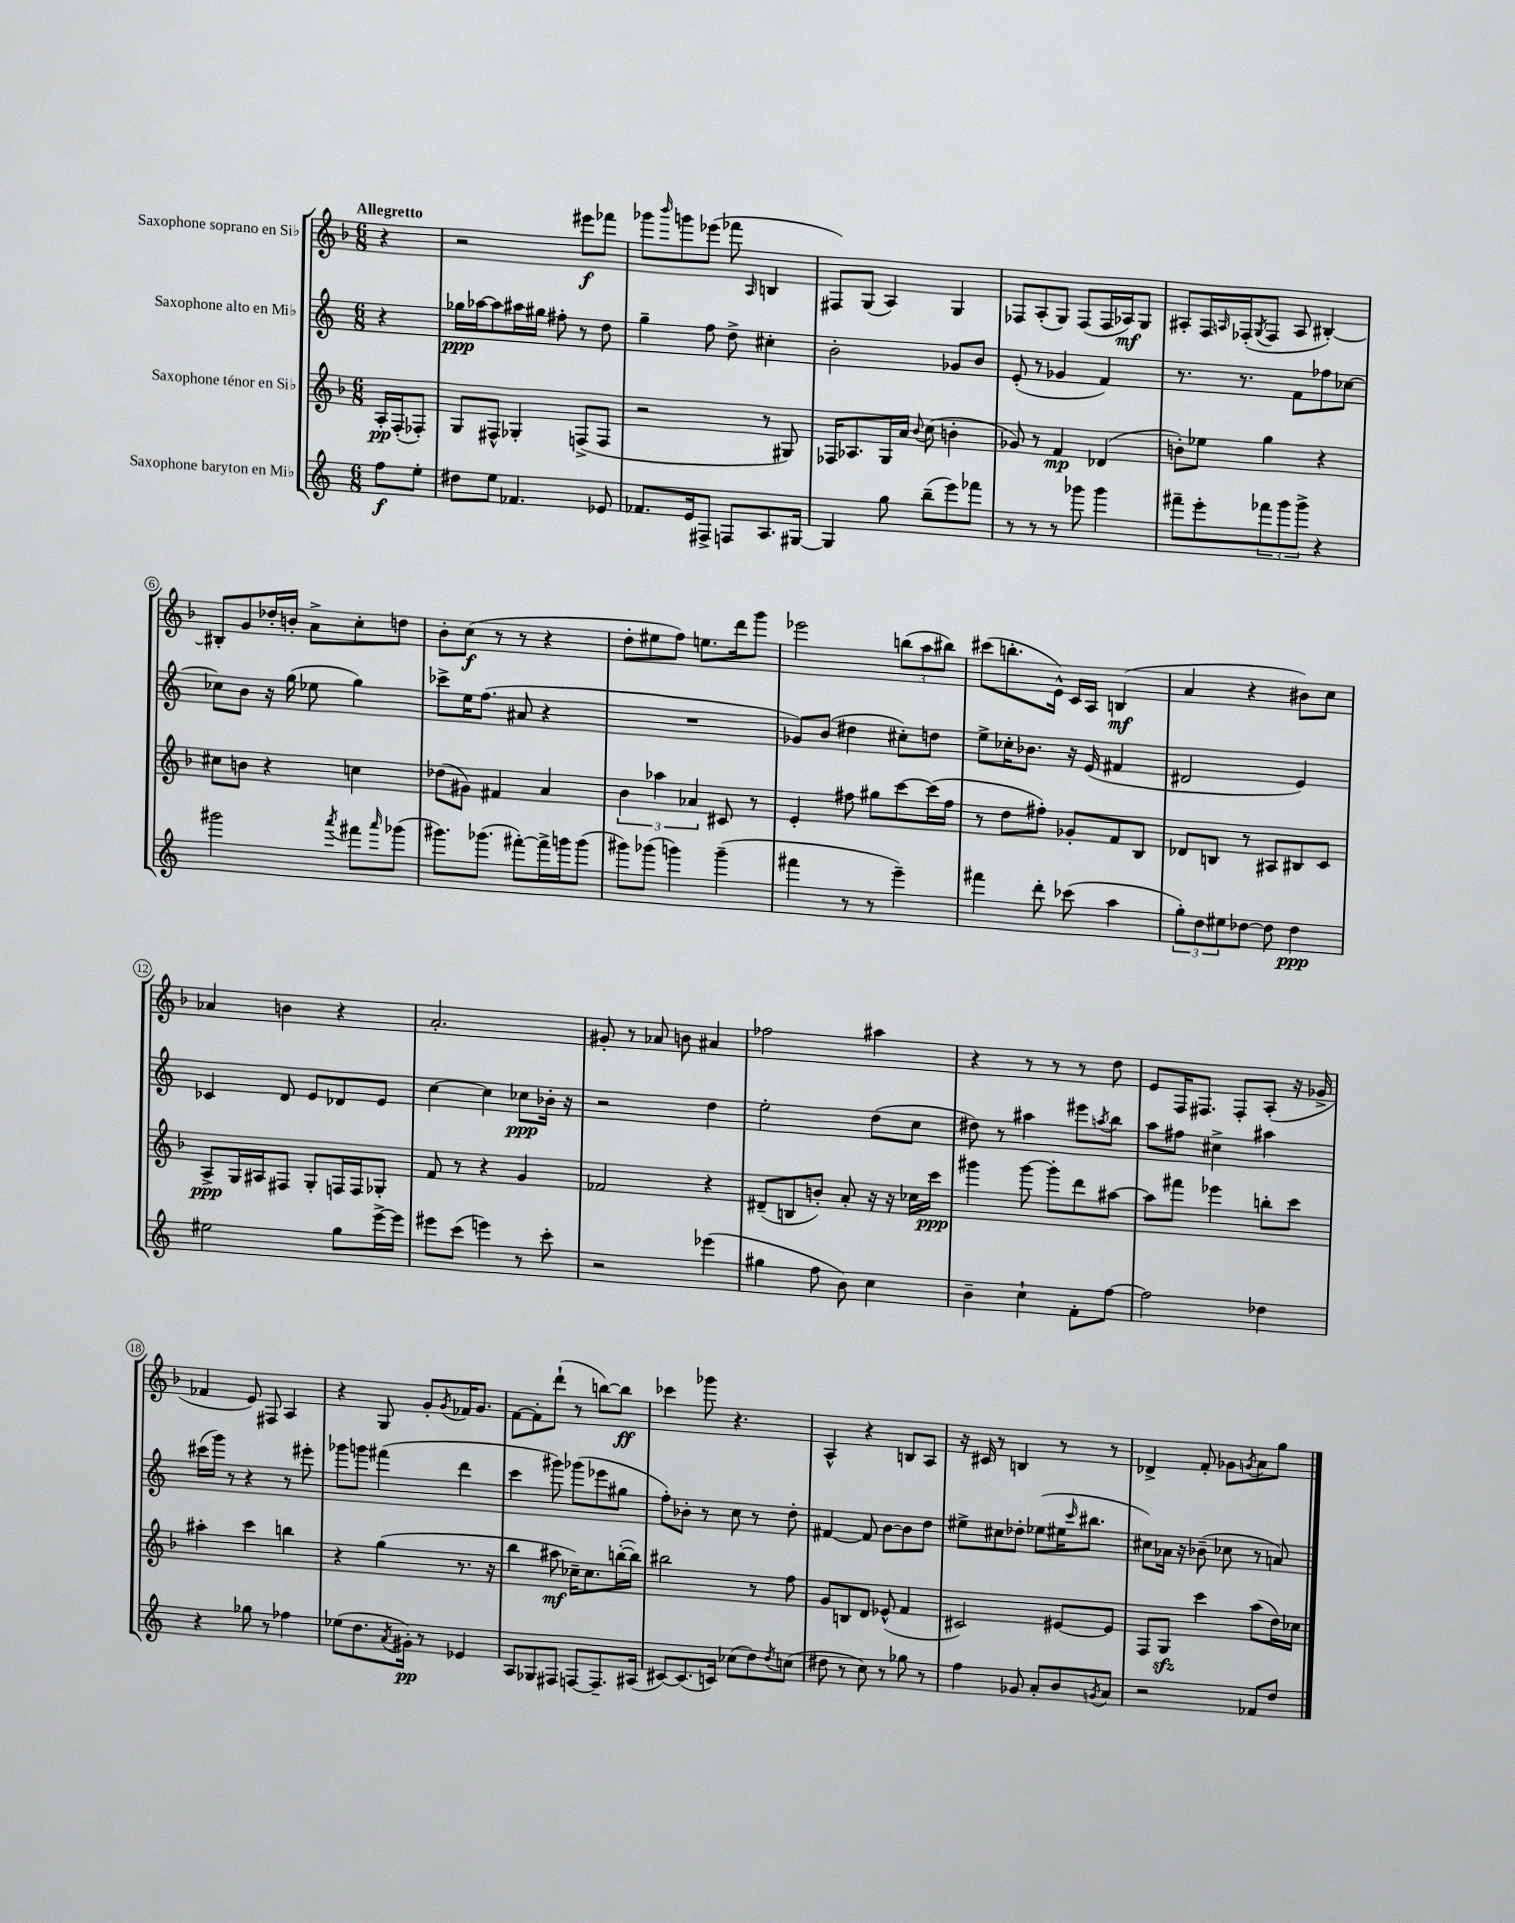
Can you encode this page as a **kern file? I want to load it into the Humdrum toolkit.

**kern	**dynam	**kern	**dynam	**kern	**dynam	**kern	**dynam
*part4	*part4	*part3	*part3	*part2	*part2	*part1	*part1
*staff4	*staff4	*staff3	*staff3	*staff2	*staff2	*staff1	*staff1
*I"Saxophone baryton en Mi♭	*	*I"Saxophone ténor en Si♭	*	*I"Saxophone alto en Mi♭	*	*I"Saxophone soprano en Si♭	*
*clefG2	*	*clefG2	*	*clefG2	*	*clefG2	*
*k[]	*	*k[b-]	*	*k[]	*	*k[b-]	*
*M6/8	*	*M6/8	*	*M6/8	*	*M6/8	*
=	=	=	=	=	=	=	=
!	!	!	!	!	!	!LO:TX:a:B:t=Allegretto	!
8ff\L	f	16A'/LL	pp	4r	.	4r	.
.	.	(16F'/J	.	.	.	.	.
8ee'\J	.	8F-X'/J)	.	.	.	.	.
=1	=1	=1	=1	=1	=1	=1	=1
8dd#X\L	.	8G/L	.	16gg-X\LL	ppp	2r	.
.	.	.	.	[16aa-X\J	.	.	.
8ee\J	.	8F#X^^/J	.	8aa-\]	.	.	.
4.f-X/	.	4G-X'/	.	16aa#X\L	.	.	.
.	.	.	.	16gg#X\JJ	.	.	.
.	.	.	.	8ff#X'\	.	.	.
.	.	(8Fn^/L	.	8r	.	8eee#X\L	f
8e-X/	.	8F/J	.	8dd\	.	8fff-X\J	.
=2	=2	=2	=2	=2	=2	=2	=2
8.f-X/L	.	2r	.	4gg~\	.	8ggg-X\L	.
.	.	.	.	.	.	16qqbbb-/	.
.	.	.	.	.	.	8gggn\	.
16e/k	.	.	.	.	.	.	.
8F#X^/J	.	.	.	8ff\	.	(8eee-X\J	.
8Fn/L	.	.	.	8dd^\	.	8fff-X\	.
.	.	.	.	.	.	16qqA/	.
8.A/	.	8r	.	4cc#X'\	.	4Bn/	.
.	.	8G#X/)	.	.	.	.	.
[16G#X/Jk	.	.	.	.	.	.	.
=3	=3	=3	=3	=3	=3	=3	=3
4G#/]	.	16F-X/KL	.	2b'\	.	8F#X/L)	.
.	.	8.A-X/	.	.	.	.	.
.	.	.	.	.	.	(8G/J	.
8gg\	.	16G/L	.	.	.	4A/)	.
.	.	16a/JJ	.	.	.	.	.
.	.	8qqb-/	.	.	.	.	.
(8bb~\L	.	(8cc\	.	.	.	.	.
8eee\)	.	4bn'\	.	8g-X/L	.	4G/	.
8fff-X\J	.	.	.	8b/J	.	.	.
=4	=4	=4	=4	=4	=4	=4	=4
8r	.	8g-X/)	.	(8e'/	.	8F-X/L	.
8r	.	8r	.	8r	.	(8A'/	.
8r	.	4f/	mp	4g-X/	.	8G/J)	.
8ggg-X\	.	.	.	.	.	(8F-/L	.
4ggg-\	.	(4d-X/	.	4f/)	.	16F-/L	.
.	.	.	.	.	.	16A-X/J)	mf
.	.	.	.	.	.	8G/J	.
=5	=5	=5	=5	=5	=5	=5	=5
8fff#X~\L	.	8bn'\L)	.	8.r	.	8A#X'/L	.
8eee'\	.	8ee-X\J	.	.	.	16F/L	.
.	.	.	.	.	.	16qqAn/	.
.	.	.	.	8.r	.	(16F-X'/J	.
.	.	.	.	.	.	8qG/	.
12fff-X\	.	4gg\	.	.	.	8F-/J	.
12ggg\	.	.	.	.	.	.	.
.	.	.	.	8f\L	.	8A/	.
12ggg^\J	.	.	.	.	.	.	.
4r	.	4r	.	8ff-X\	.	[4B#X'/)	.
.	.	.	.	[8cc-X\J	.	.	.
!!LO:LB:g=z
=6	=6	=6	=6	=6	=6	=6	=6
2ggg#X\	.	8cc#X\L	.	8cc-X\L]	.	8B#X'/L]	.
.	.	8bn\J	.	8b\J	.	8g/	.
.	.	4r	.	16r	.	16dd-X'/L	.
.	.	.	.	(16gg\	.	16bn'/JJ	.
.	.	.	.	8ee-X\	.	8a^\L	.
8qaaa/	.	.	.	.	.	.	.
8fff#X\L	.	4ccn\	.	4gg\)	.	8cc'\	.
16qqaaa/	.	.	.	.	.	.	.
(8ggg-X\J	.	.	.	.	.	8ddn\J	.
=7	=7	=7	=7	=7	=7	=7	=7
8.ggg#X\L)	.	(8dd-X\L	.	8ccc-X^\L	.	8b-'\L	.
.	.	8g#X\J)	.	16ee\K	.	(8cc\J	f
(8.ggg-X\J	.	.	.	(8.ff\J	.	.	.
.	.	4f#X/	.	.	.	8r	.
[8fff#X'\L)	.	.	.	8a#X/	.	8r	.
16fff#^\L]	.	4a/	.	4r	.	4r	.
16gggn\J	.	.	.	.	.	.	.
(8ggg\J	.	.	.	.	.	.	.
=8	=8	=8	=8	=8	=8	=8	=8
8ggg#X\L)	.	6b-\	.	2.r	.	8dd'\L	.
(8ggg-X\J	.	.	.	.	.	8ee#X\	.
.	.	6aa-X\	.	.	.	.	.
4gggn\)	.	.	.	.	.	8ff\J)	.
.	.	6a-X/	.	.	.	.	.
.	.	.	.	.	.	8.een\L	.
(4ggg~\	.	8c#X/	.	.	.	.	.
.	.	.	.	.	.	16ddd\k	.
.	.	8r	.	.	.	8ggg\J	.
=9	=9	=9	=9	=9	=9	=9	=9
4fff#X\	.	4e'/	.	8g-X/L)	.	2eee-X\	.
.	.	.	.	(8b/J	.	.	.
8r	.	8ff#X\	.	4dd#X\	.	.	.
8r	.	8gg#X\L	.	.	.	.	.
4eee~\)	.	[8ccc\	.	8cc#X'\L)	.	(12bbn\L	.
.	.	.	.	.	.	12aa\	.
.	.	(16ccc\L]	.	8ddn\J	.	.	.
.	.	.	.	.	.	12bb#X\J)	.
.	.	16ff#\JJ	.	.	.	.	.
=10	=10	=10	=10	=10	=10	=10	=10
4fff#X\	.	8r	.	8ee^\L	.	(8ccc#X\L	.
.	.	8dd\L	.	16cc-X'\K	.	8.bbn'\	.
.	.	.	.	8.b-X\J	.	.	.
8ddd'\	.	8ff#X'\J)	.	.	.	.	.
.	.	.	.	.	.	16e^^\Jk)	.
(8ccc-X\	.	8g-X'/L	.	16r	.	16c/LL	.
.	.	.	.	(16e/	.	16A/JJ	.
4aa\	.	8f/	.	4f#X/	.	(4Bn/	mf
.	.	8B-/J	.	.	.	.	.
=11	=11	=11	=11	=11	=11	=11	=11
12gg'\L)	.	8d-X/L	.	2d#X/	.	4a/	.
12dd\	.	.	.	.	.	.	.
.	.	8Bn/J	.	.	.	.	.
12ee#X\	.	.	.	.	.	.	.
[8dd-X\J	.	8r	.	.	.	4r	.
8dd-\]	.	8A#X/L	.	.	.	.	.
4dd-\	ppp	8B#X/	.	4e/)	.	8b#X\L)	.
.	.	8c/J	.	.	.	8cc\J	.
!!LO:LB:g=z
=12	=12	=12	=12	=12	=12	=12	=12
2ee#X\	.	8A^/L	ppp	4c-X/	.	4a-X/	.
.	.	16G/L	.	.	.	.	.
.	.	16A#X/J	.	.	.	.	.
.	.	8F#X/J	.	8d/	.	4bn\	.
.	.	8G'/L	.	8e/L	.	.	.
8gg\L	.	16Fn/L	.	8d-X/	.	4r	.
.	.	16F/J	.	.	.	.	.
[16eee^\L	.	8G-X'/J	.	8e/J	.	.	.
16eee\JJ]	.	.	.	.	.	.	.
=13	=13	=13	=13	=13	=13	=13	=13
8eee#X\L	.	8f/	.	[4cc\	.	2.a'/	.
(8ccc\J	.	8r	.	.	.	.	.
4eeen\)	.	4r	.	4cc\]	.	.	.
8r	.	4g/	.	8cc-X\L	ppp	.	.
8ccc'\	.	.	.	16b-X'\Jk	.	.	.
.	.	.	.	16r	.	.	.
=14	=14	=14	=14	=14	=14	=14	=14
2r	.	2f-X/	.	2r	.	8g#X'/	.
.	.	.	.	.	.	8r	.
.	.	.	.	.	.	8a-X/	.
.	.	.	.	.	.	8bn\	.
(4eee-X\	.	4r	.	4dd\	.	4a#X/	.
=15	=15	=15	=15	=15	=15	=15	=15
4gg#X\	.	(8d#X~/L	.	2ee'\	.	2ff-X\	.
.	.	8Bn/	.	.	.	.	.
8ff\	.	8bn'/J)	.	.	.	.	.
8b\)	.	8a'/	.	.	.	.	.
4cc\	.	16r	.	(8dd\L	.	4aa#X\	.
.	.	16r	.	.	.	.	.
.	.	16cc-X\LL	.	8cc\J	.	.	.
.	.	16ccc\JJ	ppp	.	.	.	.
=16	=16	=16	=16	=16	=16	=16	=16
4b~\	.	4ggg#X\	.	8dd#X\)	.	4r	.
.	.	.	.	8r	.	.	.
4cc`\	.	[8ggg#\	.	4aa#X\	.	8r	.
.	.	8ggg#'\L]	.	.	.	8r	.
8f'\L	.	8ddd\	.	8eee#X\L	.	8r	.
.	.	.	.	8qaan/	.	.	.
[8ff\J	.	[8aa#X\J	.	8bb\J	.	8dd\	.
=17	=17	=17	=17	=17	=17	=17	=17
2ff\]	.	8aa#\L]	.	8aa\L	.	8e/L	.
.	.	8fff#X\J	.	8ff#X\J	.	16F/K	.
.	.	.	.	.	.	8.F#X/J	.
.	.	4eee-X\	.	4cc#X^\	.	.	.
.	.	.	.	.	.	8F#'/L	.
4dd-X\	.	8bbn'\L	.	4aa#X\	.	(8A'/J	.
.	.	8ccc\J	.	.	.	16r	.
.	.	.	.	.	.	16g-X^/	.
!!LO:LB:g=z
=18	=18	=18	=18	=18	=18	=18	=18
4r	.	4aa#X'\	.	(16ccc#X\LL	.	4f-X/	.
.	.	.	.	16ggg\JJ)	.	.	.
.	.	.	.	8r	.	.	.
8gg-X\	.	4ccc\	.	4r	.	8e/)	.
8r	.	.	.	.	.	8F#X/	.
4ff-X\	.	4bbn\	.	8r	.	4A/	.
.	.	.	.	8eee#X'\	.	.	.
=19	=19	=19	=19	=19	=19	=19	=19
(8ee-X\L	.	4r	.	8ggg-X\L	.	4r	.
8.dd\	.	.	.	8gggn\J	.	.	.
.	.	(4gg\	.	(4fff#X\	.	8G/	.
8qa/	.	.	.	.	.	.	.
16g#X'\Jk)	pp	.	.	.	.	.	.
8r	.	.	.	.	.	8g'/L	.
.	.	.	.	.	.	8qg/	.
4e-X/	.	8.r	.	4ddd\	.	16f-X/K	.
.	.	.	.	.	.	8.g/J	.
.	.	16r	.	.	.	.	.
=20	=20	=20	=20	=20	=20	=20	=20
8A/L	.	4bb-\	.	4ccc\	.	[8f\L	.
8G-X/	.	.	.	.	.	8f'\]	.
8F#X/J	.	8aa#X\	mf	8ggg#X\)	.	(8ddd`\J	.
[8Fn/L	.	16cc-X~\KL)	.	(8ggg-X\L	.	8r	.
.	.	8.cc-\	.	.	.	.	.
8.F~/]	.	.	.	8eee-X\	.	[8bbn\L)	.
.	.	([16bbn'\L	.	8gg#X\J	.	8bb\J]	ff
(16A#X/Jk	.	16bb\JJ])	.	.	.	.	.
=21	=21	=21	=21	=21	=21	=21	=21
[8c#X/L)	.	2bb#X\	.	8ff'\L)	.	4ccc-X\	.
(8.c#/]	.	.	.	8b-X'\J	.	.	.
.	.	.	.	8r	.	8ggg-X\	.
16cn/Jk)	.	.	.	.	.	.	.
(8cc-X\L	.	.	.	8cc\	.	4.r	.
8dd\)	.	8r	.	8r	.	.	.
8qdd/	.	.	.	.	.	.	.
(8ccn\J	.	8ff\	.	8dd'\	.	.	.
=22	=22	=22	=22	=22	=22	=22	=22
8dd#X\	.	8g/L	.	[4f#X/	.	4A^^/	.
8r	.	8Bn/	.	.	.	.	.
8cc\)	.	8d/J	.	8f#/]	.	4r	.
8r	.	(8e-X^^/	.	[8b\L	.	.	.
8gg-X\	.	4f/	.	8b\]	.	8Bn/L	.
8r	.	.	.	8dd\J	.	8A/J	.
=23	=23	=23	=23	=23	=23	=23	=23
4ff\	.	2c#X/)	.	8ee#X^\L	.	16r	.
.	.	.	.	.	.	16c#X/	.
.	.	.	.	8cc#X\	.	8r	.
8g-X/	.	.	.	8dd-X'\J	.	4Bn/	.
8a'/L	.	.	.	(8ee-X\L	.	.	.
8b/	.	[8e#X/L	.	16ee#X\K	.	8r	.
.	.	.	.	16qqccc/	.	.	.
.	.	.	.	8.bb#X\J	.	.	.
8qgn/	.	.	.	.	.	.	.
8a/J	.	8e#/J]	.	.	.	8r	.
=24	=24	=24	=24	=24	=24	=24	=24
2r	.	8F/L	.	8cc#X\L)	.	4d-X^/	.
.	.	8Gzz/J	.	16a-X\Jk	.	.	.
.	.	.	.	16r	.	.	.
.	.	4ccc\	.	(8b-X~\	.	8f'/	.
.	.	.	.	8cc-X\	.	8g-X\L	.
.	.	.	.	.	.	8qgn/	.
8f-X/L	.	(8aa\L	.	8r	.	8a\	.
8dd/J	.	16dd\L)	.	8an/)	.	8gg\J	.
.	.	16cc-X\JJ	.	.	.	.	.
==	==	==	==	==	==	==	==
*-	*-	*-	*-	*-	*-	*-	*-
